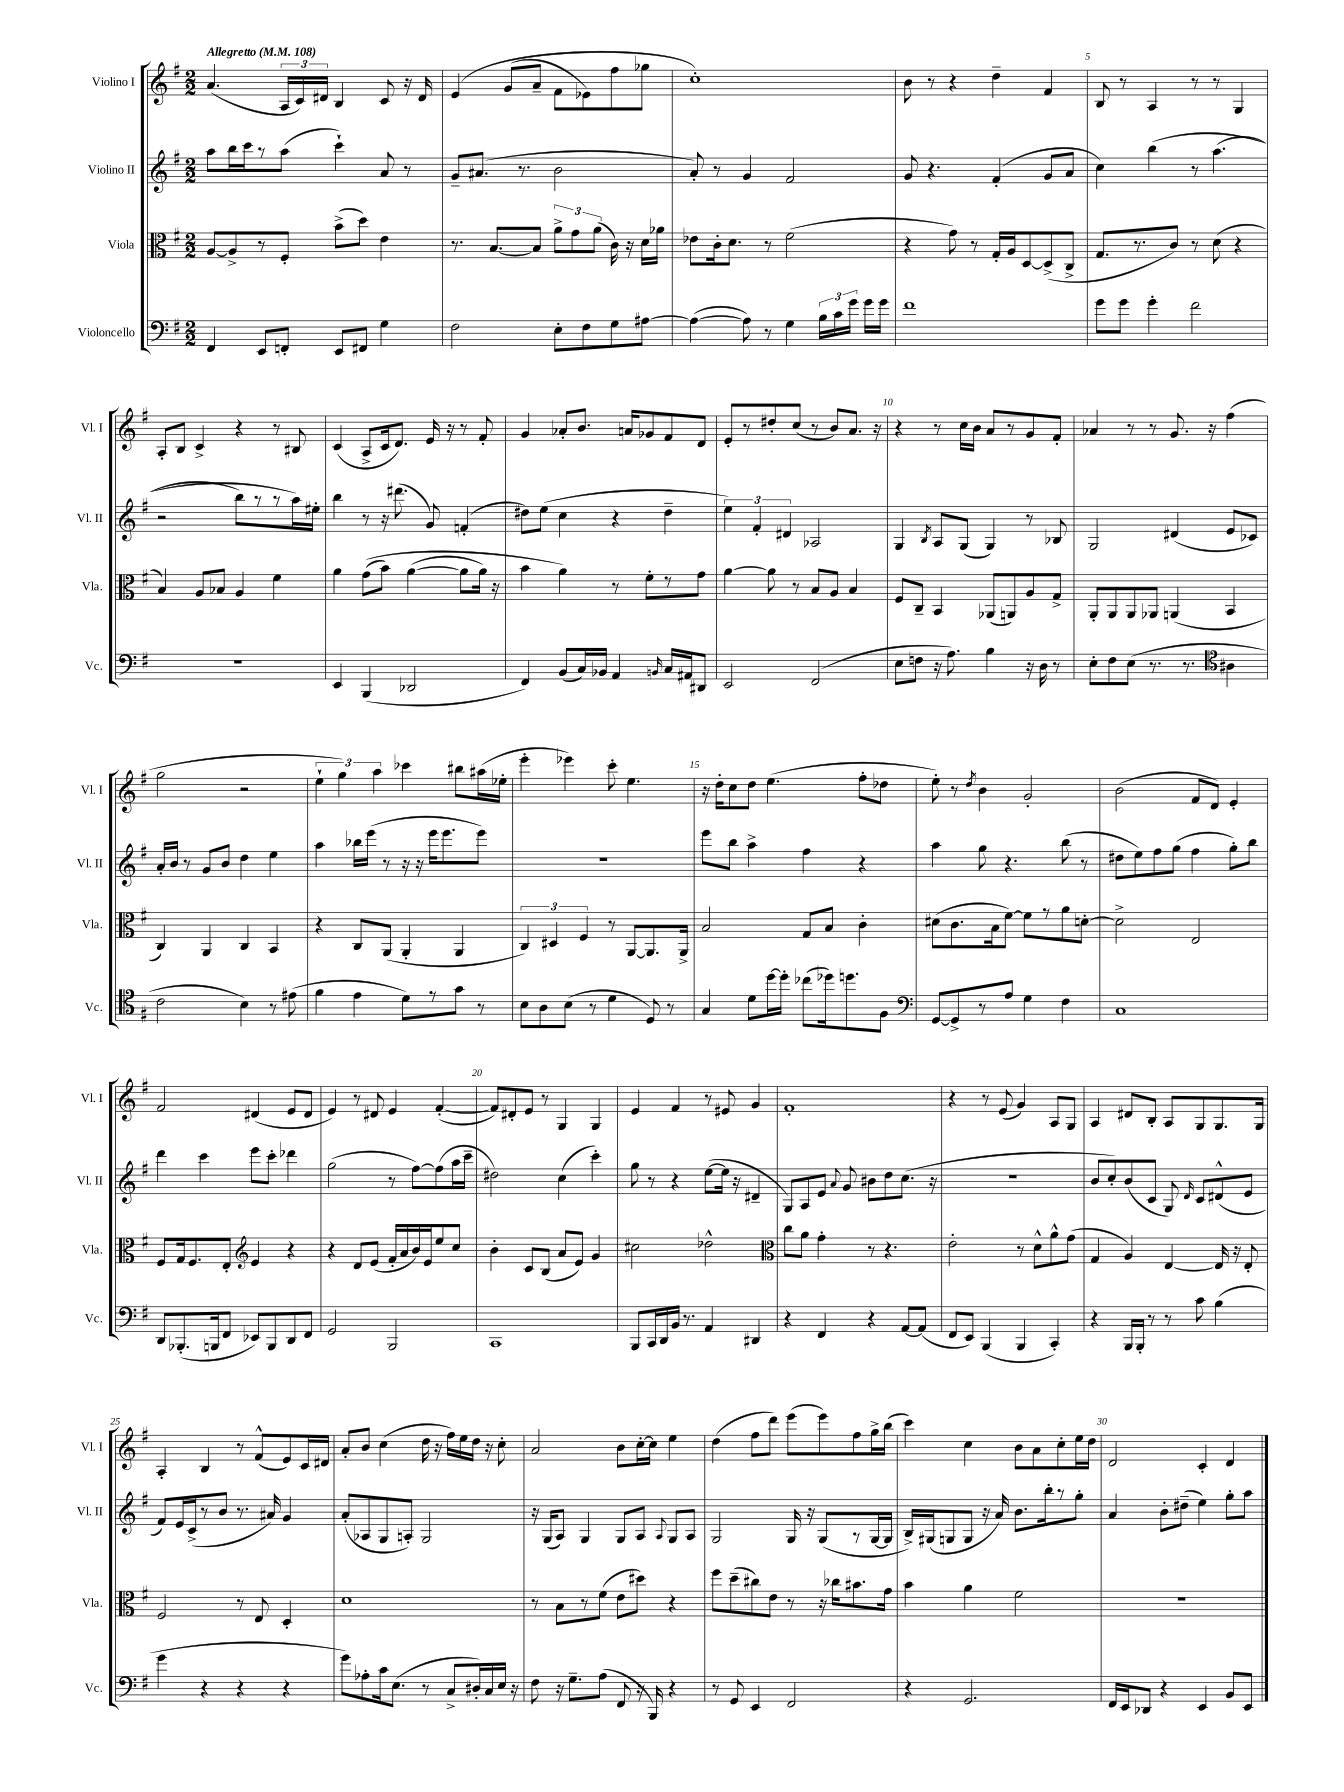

**kern	**kern	**kern	**kern
*part4	*part3	*part2	*part1
*staff4	*staff3	*staff2	*staff1
*I"Violoncello	*I"Viola	*I"Violino II	*I"Violino I
*I'Vc.	*I'Vla.	*I'Vl. II	*I'Vl. I
*clefF4	*clefC3	*clefG2	*clefG2
*k[f#]	*k[f#]	*k[f#]	*k[f#]
*M2/2	*M2/2	*M2/2	*M2/2
*MM108	*MM108	*MM108	*MM108
=1	=1	=1	=1
!	!	!	!LO:TX:a:B:t=Allegretto
4FF#/	[8A/L	8aa\L	(4.a/
.	8A^/]	16bb\L	.
.	.	16ccc\J	.
8EE/L	8r	8r	.
8FFn'/J	8F#'/J	(8aa\J	24A/LL
.	.	.	24c/)
.	.	.	24d#X/JJ
8EE/L	(8b^\L	4ccc`\)	4B/
8FF#X/J	8dd\J)	.	.
4G\	4e\	8a/	8c/
.	.	8r	16r
.	.	.	16d#/
=2	=2	=2	=2
2F#\	8.r	8g~/L	(4e/
.	.	(8.a#X/J	.
.	[8.B/L	.	.
.	.	.	(8g/L
.	.	8.r	.
.	8B/J]	.	8a~/J
8E'\L	12a^\L	2b\	8f#\L
.	12g\	.	.
8F#\	.	.	8e-X\)
.	(12a\J	.	.
8G\	16c\)	.	8ff#\
.	16r	.	.
[8A#X\J	16d\LL	.	8gg-X\J
.	16a-X\JJ	.	.
=3	=3	=3	=3
(4A#\_	8e-X\L	8a'/)	1cc')
.	16c'\k	8r	.
.	8.d\J	.	.
8A#\])	.	4g/	.
8r	8r	.	.
4G\	(2f#\	2f#/	.
24B\LL	.	.	.
24c\	.	.	.
24g\JJ	.	.	.
16g\LL	.	.	.
16g\JJ	.	.	.
=4	=4	=4	=4
1f#	4r	8g/	8b\
.	.	4.r	8r
.	8g\)	.	4r
.	8r	.	.
.	16G'/LL	(4f#'/	4dd~\
.	16A/J	.	.
.	[8D/	.	.
.	(8D^/]	8g/L	4f#/
.	8C^/J	8a/J	.
=5	=5	=5	=5
8g\L	8.G/L	4cc\)	8B/
8g\J	.	.	8r
.	8.r	.	.
4g'\	.	(4bb\	4A/
.	8c/J)	.	.
2f#\	8r	8r	8r
.	(8d\	(4.aa\	8r
.	4r	.	4G/
!!LO:LB:g=z
=6	=6	=6	=6
1r	4B/)	2r	8A'/L
.	.	.	8B/J
.	8A/L	.	4c^/
.	8B-X/J	.	.
.	4A/	8bb\L)	4r
.	.	8r	.
.	4f#\	8r	8r
.	.	16aa\L)	8B#X/
.	.	16ee#X'\JJ	.
=7	=7	=7	=7
4EE/	4a\	4bb\	(4c/
(4BBB/	((8g\L	8r	8A^/L
.	8b\J)	16r	16c/k
.	.	(8.ddd#X\	8.d/J)
2DD-X/	([4a\	.	.
.	.	8g/)	16e/
.	.	.	16r
.	8a\L]	(4fn'/	8r
.	16a\Jk)	.	8f#'/
.	16r	.	.
=8	=8	=8	=8
4FF#/)	4b\	8dd#X\L)	4g/
.	.	(8ee\J	.
(8BB/L	4a\)	4cc\	8a-X'/L
16C/L)	.	.	8.b/J
16BB-X/JJ	.	.	.
4AA/	8r	4r	.
.	.	.	16an/KL
.	8f#'\L	.	8g-X/
16qqBBn/	.	.	.
16C/LL	8r	4dd#~\	8f#/
16AA#X/J	.	.	.
8DD#X/J	8g\J	.	8d/J
=9	=9	=9	=9
2EE/	[4a\	6ee\)	8e'/L
.	.	.	8r
.	.	6f#'/	.
.	8a\]	.	8dd#X'/
.	.	6d#X/	.
.	8r	.	(8cc/J
(2FF#/	8B/L	2A-X/	8r
.	8A/J	.	8b/L)
.	4B/	.	8.a/J
.	.	.	16r
=10	=10	=10	=10
8E\L	8F#/L	4G/	4r
8Fn\J	8C~/J	.	.
.	.	8qB/	.
16r	4BB/	8A/L	8r
8.A\)	.	.	.
.	.	(8G/J	16cc\LL
.	.	.	16b\JJ
4B\	(8AA-X/L	4G/)	8a/L
.	8AAn/)	.	8r
16r	8A/	8r	8g/
16D\	.	.	.
8r	8G^/J	8B-X/	8f#'/J
=11	=11	=11	=11
8E'\L	8AA'/L	2G/	4a-X/
8F#\	8AA/	.	.
(8E\J	8AA/	.	8r
8.r	8AA-X/J	.	8r
.	(4AAn/	(4d#X/	8.g/
8.r	.	.	.
.	.	.	16r
*clefC4	*	*	*
4A#X\	4BB/	8e/L	(4ff#\
.	.	8c-X/J)	.
!!LO:LB:g=z
=12	=12	=12	=12
2c\	4C/)	16a'/LL	2gg\
.	.	16b/JJ	.
.	.	8r	.
.	4AA/	8g/L	.
.	.	8b/J	.
4B\)	4C/	4dd\	2r
8r	4BB/	4ee\	.
(8e#X\	.	.	.
=13	=13	=13	=13
4f#\	4r	4aa\	6ee`\
.	.	.	6gg\)
4e\	8C/L	16bb-X\LL	.
.	.	(16eee\JJ	.
.	.	.	6aa\
.	(8AA/J	8r	.
8d\L)	4AA'/	16r	4ccc-X\
.	.	16r	.
8r	.	16eee\KL	.
.	.	8.eee\	.
8g\J	4AA/	.	8bb#X\L
8r	.	8eee\J)	(16aa#X\L
.	.	.	16ee-X'\JJ
=14	=14	=14	=14
8B\L	6C/)	1r	4eee'\
8A\	.	.	.
.	6D#X/	.	.
(8B\J	.	.	4eee-X\)
.	6F#/	.	.
8r	.	.	.
4d\	8r	.	8ccc'\
.	[8AA/L	.	4.ee\
8D/)	8.AA/]	.	.
8r	.	.	.
.	16AA^/Jk	.	.
=15	=15	=15	=15
4G/	2B/	8eee\L	16r
.	.	.	16dd'\KL
.	.	8bb\J	8cc\
8d\L	.	4aa^\	8dd\J
[16dd\L	.	.	(4.ee\
16dd'\JJ]	.	.	.
(8cc-X\L	8G/L	4ff#\	.
16dd-X\k)	8B/J	.	.
8.ddn\	.	.	.
.	4c'\	4r	8ff#'\L
8F#\J	.	.	8dd-X\J
=16	=16	=16	=16
*clefF4	*	*	*
[8GG/L	(8d#X\L	4aa\	8ee'\)
8GG^/]	8.c\	.	8r
.	.	.	8qdd/
8r	.	8gg\	4b\
.	16B\k	.	.
8A/J	[8f#\J)	4.r	.
4G\	8f#\L]	.	2g'/
.	8r	.	.
4F#\	8a\	(8bb\	.
.	[8dn'\J	8r	.
=17	=17	=17	=17
1C	2d^\]	8dd#X\L	(2b\
.	.	8ee\)	.
.	.	8ff#\	.
.	.	(8gg\J	.
.	2E/	4ff#\	8f#/L
.	.	.	8d/J)
.	.	8gg'\L)	4e'/
.	.	8bb\J	.
!!LO:LB:g=z
=18	=18	=18	=18
8DD/L	8F#/L	4ddd\	2f#/
(8.BBB-X'/	16G/k	.	.
.	8.F#/	.	.
.	.	4ccc\	.
16BBBn/k	.	.	.
8FF#/J	8E'/J	.	.
*	*clefG2	*	*
8EE-X/L)	4e/	8eee\L	(4d#X/
8BBB/	.	8ccc'\J	.
8DD/	4r	4ddd-X\	8e/L
8FF#/J	.	.	8d#/J
=19	=19	=19	=19
2GG/	4r	(2gg\	4e/)
.	8d/L	.	8r
.	(8e/J	.	8d#X/
2BBB/	16f#'/LL	8r	4e/
.	16a/	.	.
.	16b/)	[8ff#\L)	.
.	16e/J	.	.
.	8ee/	(8ff#\]	([4f#'/
.	8cc/J	16aa\L	.
.	.	16ccc~\JJ	.
=20	=20	=20	=20
1CC	4b'\	2dd#X\)	8f#/L])
.	.	.	8d#X'/
.	8c/L	.	8e/J
.	(8B/J	.	8r
.	8a/L	(4cc\	4G/
.	8e/J)	.	.
.	4g/	4ccc'\)	4G/
=21	=21	=21	=21
8BBB/L	2cc#X\	8gg\	4e/
16CC/L	.	8r	.
16DD/	.	.	.
16BB/JJ	.	4r	4f#/
8.r	.	.	.
4AA/	2dd-X^^\	([8ee\L	8r
.	.	16ee\Jk]	8e#X/
.	.	16r	.
4DD#X/	.	4d#X~/	4g/
=22	=22	=22	=22
*	*clefC3	*	*
4r	8cc\L	8G/L)	1f#'
.	8a\J	8A/	.
4FF#/	4g'\	8e/J	.
.	.	8qqa/	.
.	.	8g/	.
4r	8r	8b#X\L	.
.	4.r	8dd\	.
[8AA/L	.	(8.cc\J	.
(8AA/J]	.	.	.
.	.	16r	.
=23	=23	=23	=23
8FF#/L	2e'\	1r	4r
8EE/J)	.	.	.
(4BBB/	.	.	8r
.	.	.	(8e/
4BBB/	8r	.	4g/)
.	8d^^\L	.	.
4CC'/)	8a^^\	.	8A/L
.	(8g\J	.	8G/J
=24	=24	=24	=24
4r	4G/	8b/L	4A/
.	.	8cc'/)	.
16BBB/LL	4A/)	(8b/	8d#X/L
16BBB'/JJ	.	.	.
8r	.	8c/J	8B'/J
8r	[4E/	8G/)	8A/L
.	.	16qqd/	.
8c\	.	8c/L	8G/
(4B\	16E/]	(8d#X^^/	8.G/
.	16r	.	.
.	8E'/	8e/J	.
.	.	.	16G/Jk
!!LO:LB:g=z
=25	=25	=25	=25
4g\	2F#/	8f#/L)	4A'/
.	.	16e/L	.
.	.	(16c^/J	.
4r	.	8r	4B/
.	.	8b/J	.
4r	8r	8.r	8r
.	8E/	.	(8f#^^/L
.	.	16a#X/)	.
4r	4D'/	4g/	8e/)
.	.	.	16c/L
.	.	.	16d#X/JJ
=26	=26	=26	=26
8g\L)	1d	(8a'/L	8a'/L
8A-X'\	.	8A-X/	8b/J
16c\k	.	8G/	(4cc\
(8.E\J	.	.	.
.	.	8An'/J)	.
8r	.	2G/	16dd\
.	.	.	16r
8C^/L	.	.	16ff#\LL)
.	.	.	16ee\
16D#X'/L)	.	.	16dd\JJ
16C/	.	.	16r
16E/JJ	.	.	8cc'\
16r	.	.	.
=27	=27	=27	=27
8F#\	8r	16r	2a/
.	.	(16G/KL	.
16r	8B\L	8A/J)	.
8.G~\L	.	.	.
.	8r	4G/	.
(8A\J	(8f#\J	.	.
8FF#/	8e\L	8G/L	8b\L
16r	8dd#X\J)	8A/J	[16cc'\L
16BBB/)	.	.	16cc\JJ]
.	.	8qqA/	.
4r	4r	8G/L	4ee\
.	.	8A/J	.
=28	=28	=28	=28
8r	8ff#\L	2G/	(4dd\
8GG/	(8dd~\	.	.
4EE/	8cc#X\)	.	8ff#\L
.	8e\J	.	8ddd\J)
2FF#/	8r	16G/	(8eee\L
.	.	16r	.
.	16r	(8G/L	8eee\)
.	16cc-X\KL	.	.
.	8.b#X\	8r	8ff#\
.	.	[16G/L	16gg^\L
.	16g\Jk	16G/JJ]	(16bb\JJ
=29	=29	=29	=29
4r	4b\	16B^/LL)	4ccc\)
.	.	(16G#X/J	.
.	.	8Gn/	.
2.GG/	4a\	8G/J	4cc\
.	.	16r	.
.	.	16a/)	.
.	2f#\	8.b\L	8b\L
.	.	.	8a\
.	.	16bb'\k	.
.	.	8r	8cc'\
.	.	8gg'\J	16ee\L
.	.	.	16dd\JJ
=30	=30	=30	=30
16FF#/LL	1r	4a/	2d/
16EE/J	.	.	.
8DD-X/J	.	.	.
4r	.	8b'\L	.
.	.	(8dd#X~\J	.
4EE/	.	4ee\)	4c'/
8BB/L	.	8gg'\L	4d/
8EE/J	.	8aa\J	.
==	==	==	==
*-	*-	*-	*-
